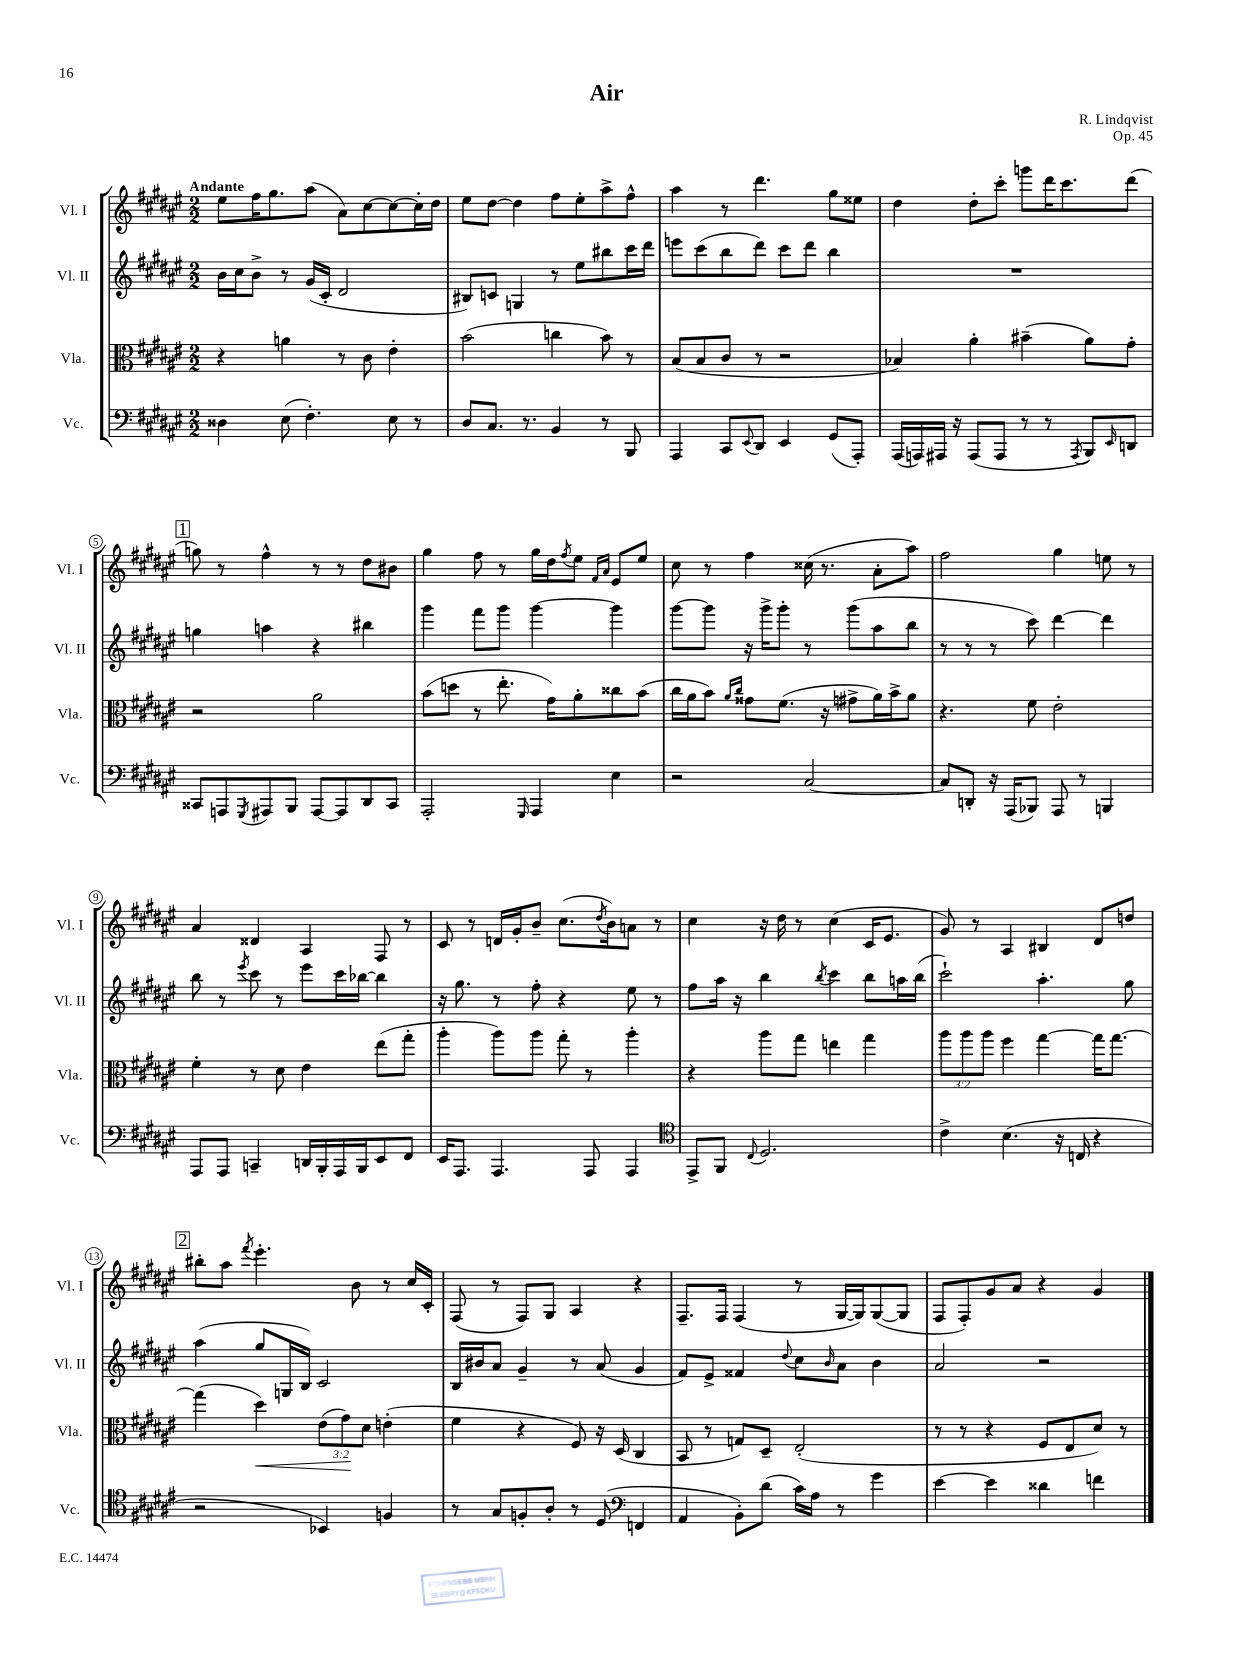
\header { title = "Air" composer = "R. Lindqvist" opus = "Op. 45" }
<<
\new StaffGroup <<
\new Staff = "s0" \with { instrumentName = "Vl. I" shortInstrumentName = "Vl. I" } {
    \clef treble \key fis \major \numericTimeSignature \time 2/2 \tempo "Andante"
    eis''8 fis''16 gis''8. ais''8( ais'8) cis''8~ cis''8~ cis''16-. dis''16 |
    eis''8 dis''8~ dis''4 fis''8 eis''8-. ais''8-> fis''8-^ |
    ais''4 r8 dis'''4. gis''8 eisis''8 |
    dis''4 dis''8-. cis'''8-. g'''8 dis'''16 cis'''8. dis'''8( |
    \mark \markup { \box "1" } g''8) r8 fis''4-^ r8 r8 dis''8 bis'8 |
    gis''4 fis''8 r8 gis''16 dis''16 \acciaccatura { fis''8 } eis''8 \grace { fis'16 ais'16 } eis'8 eis''8 |
    cis''8 r8 fis''4 cisis''16( r8. ais'8-. ais''8) |
    fis''2 gis''4 e''8 r8 |
    ais'4 disis'4 ais4 fis8 r8 |
    cis'8 r8 d'16 gis'16-. b'8-- cis''8.( \acciaccatura { dis''8 } b'16) a'8 r8 |
    cis''4 r16 dis''16 r8 cis''4( cis'16 eis'8. |
    gis'8) r8 ais4 bis4 dis'8 d''8 |
    \mark \markup { \box "2" } bis''8-. ais''8 \acciaccatura { fis'''8 } eis'''4.-. b'8 r8 cis''16 cis'16-. |
    fis8( r8 fis8) gis8 ais4 r4 |
    fis8.-- fis16 fis4( r8 gis16~ gis16) gis8~( gis8 |
    fis8 fis8-.) gis'8 ais'8 r4 gis'4 \bar "|." |
}
\new Staff = "s1" \with { instrumentName = "Vl. II" shortInstrumentName = "Vl. II" } {
    \clef treble \key fis \major \numericTimeSignature \time 2/2
    b'16 cis''16 b'8-> r8 gis'16( cis'16-. dis'2 |
    bis8) c'8 g4 r8 eis''8 bis''8 cis'''16 dis'''16 |
    e'''8 cis'''8( b''8 dis'''8) cis'''8 dis'''8 b''4 |
    R1 |
    \mark \markup { \box "1" } g''4 a''4 r4 bis''4 |
    gis'''4 fis'''8 gis'''8 gis'''4~ gis'''4 |
    gis'''8~ gis'''8 r16 gis'''16-> gis'''8-. r8 gis'''8( ais''8 b''8 |
    r8 r8 r8 cis'''8) dis'''4~ dis'''4 |
    b''8 r8 \acciaccatura { eis'''8 } cis'''8 r8 eis'''8 cis'''16 bes''16~ bes''4 |
    r16 gis''8. r8 fis''8-. r4 eis''8 r8 |
    fis''8 ais''16 r16 b''4 \acciaccatura { b''8 } cis'''4 b''8 a''16 b''16( |
    cis'''2-!) ais''4.-. gis''8 |
    \mark \markup { \box "2" } ais''4( gis''8 g16 b16) cis'2 |
    b16 bis'16 ais'8 gis'4-- r8 ais'8( gis'4 |
    fis'8) eis'8-> fisis'4 \appoggiatura { dis''8 } cis''8 \grace { b'16 } ais'8 b'4 |
    ais'2 r2 \bar "|." |
}
\new Staff = "s2" \with { instrumentName = "Vla." shortInstrumentName = "Vla." } {
    \clef alto \key fis \major \numericTimeSignature \time 2/2 \override Staff.TupletNumber.text = #tuplet-number::calc-fraction-text
    r4 a'4 r8 cis'8 eis'4-. |
    b'2( c''4 b'8) r8 |
    b8( b8 cis'8 r8 r2 |
    bes4) ais'4-. bis'4--( ais'8) gis'8-. |
    \mark \markup { \box "1" } r2 ais'2 |
    b'8( d''8 r8 eis''8.-. gis'16) ais'8-. cisis''8 b'8( |
    cis''16 ais'16 b'8) \grace { ais'16 cis''16 } gisis'8 fis'8.( r16 gis'8-> ais'16) b'16-> ais'8 |
    r4. fis'8 eis'2-. |
    fis'4-. r8 dis'8 eis'4 eis''8( gis''8-. |
    ais''4-. ais''8) ais''8 gis''8-. r8 ais''4-. |
    r4 ais''8 gis''8 e''4 gis''4 |
    \tuplet 3/2 { ais''8 ais''8 ais''8 } fis''4 gis''4~ gis''16 gis''8.~ |
    \mark \markup { \box "2" } gis''4( dis''4\<) \tuplet 3/2 { eis'8( gis'8\!) dis'8 } e'4-.( |
    fis'4 r4 fis8) r16 dis16( cis4 |
    b,8 r8 g8) dis8-- eis2-.( |
    r8 r8 r4 fis8 eis8 dis'8) r8 \bar "|." |
}
\new Staff = "s3" \with { instrumentName = "Vc." shortInstrumentName = "Vc." } {
    \clef bass \key fis \major \numericTimeSignature \time 2/2
    disis4 eis8( fis4.-.) eis8 r8 |
    dis8 cis8. r8. b,4 r8 b,,8 |
    ais,,4 cis,8 \appoggiatura { eis,8 } dis,8 eis,4 gis,8( ais,,8-.) |
    ais,,16( a,,16) ais,,16 r16 ais,,8( ais,,8 r8 r8 \acciaccatura { ais,,8 } b,,8) \grace { eis,16 } d,8 |
    \mark \markup { \box "1" } cisis,8 a,,8 \acciaccatura { gis,,8 } ais,,8 b,,8 ais,,8~ ais,,8 dis,8 cisis,8 |
    ais,,2-. \grace { gis,,16 } ais,,4 eis4 |
    r2 cis2~ |
    cis8 d,8-. r16 ais,,16( bes,,8) ais,,8 r8 b,,4 |
    ais,,8 ais,,8 c,4-- d,16 b,,16-. ais,,16 b,,16 eis,8 fis,8 |
    eis,16 ais,,8. ais,,4. ais,,8 ais,,4 |
    \clef tenor eis,8-> fis,8 \appoggiatura { cis8 } dis2. |
    cis'4-> b4.( r16 c16 r4 |
    \mark \markup { \box "2" } r2 bes,4) f4 |
    r8 gis8 f8-. ais8-. r8 dis8( \clef bass f,4 |
    ais,4 b,8-.) dis'8( cis'16) ais16 r8 gis'4 |
    eis'4~ eis'4 disis'4 f'4 \bar "|." |
}
>>
>>
\layout { \context { \Score \override BarNumber.stencil = #(make-stencil-circler 0.1 0.3 ly:text-interface::print) } }
